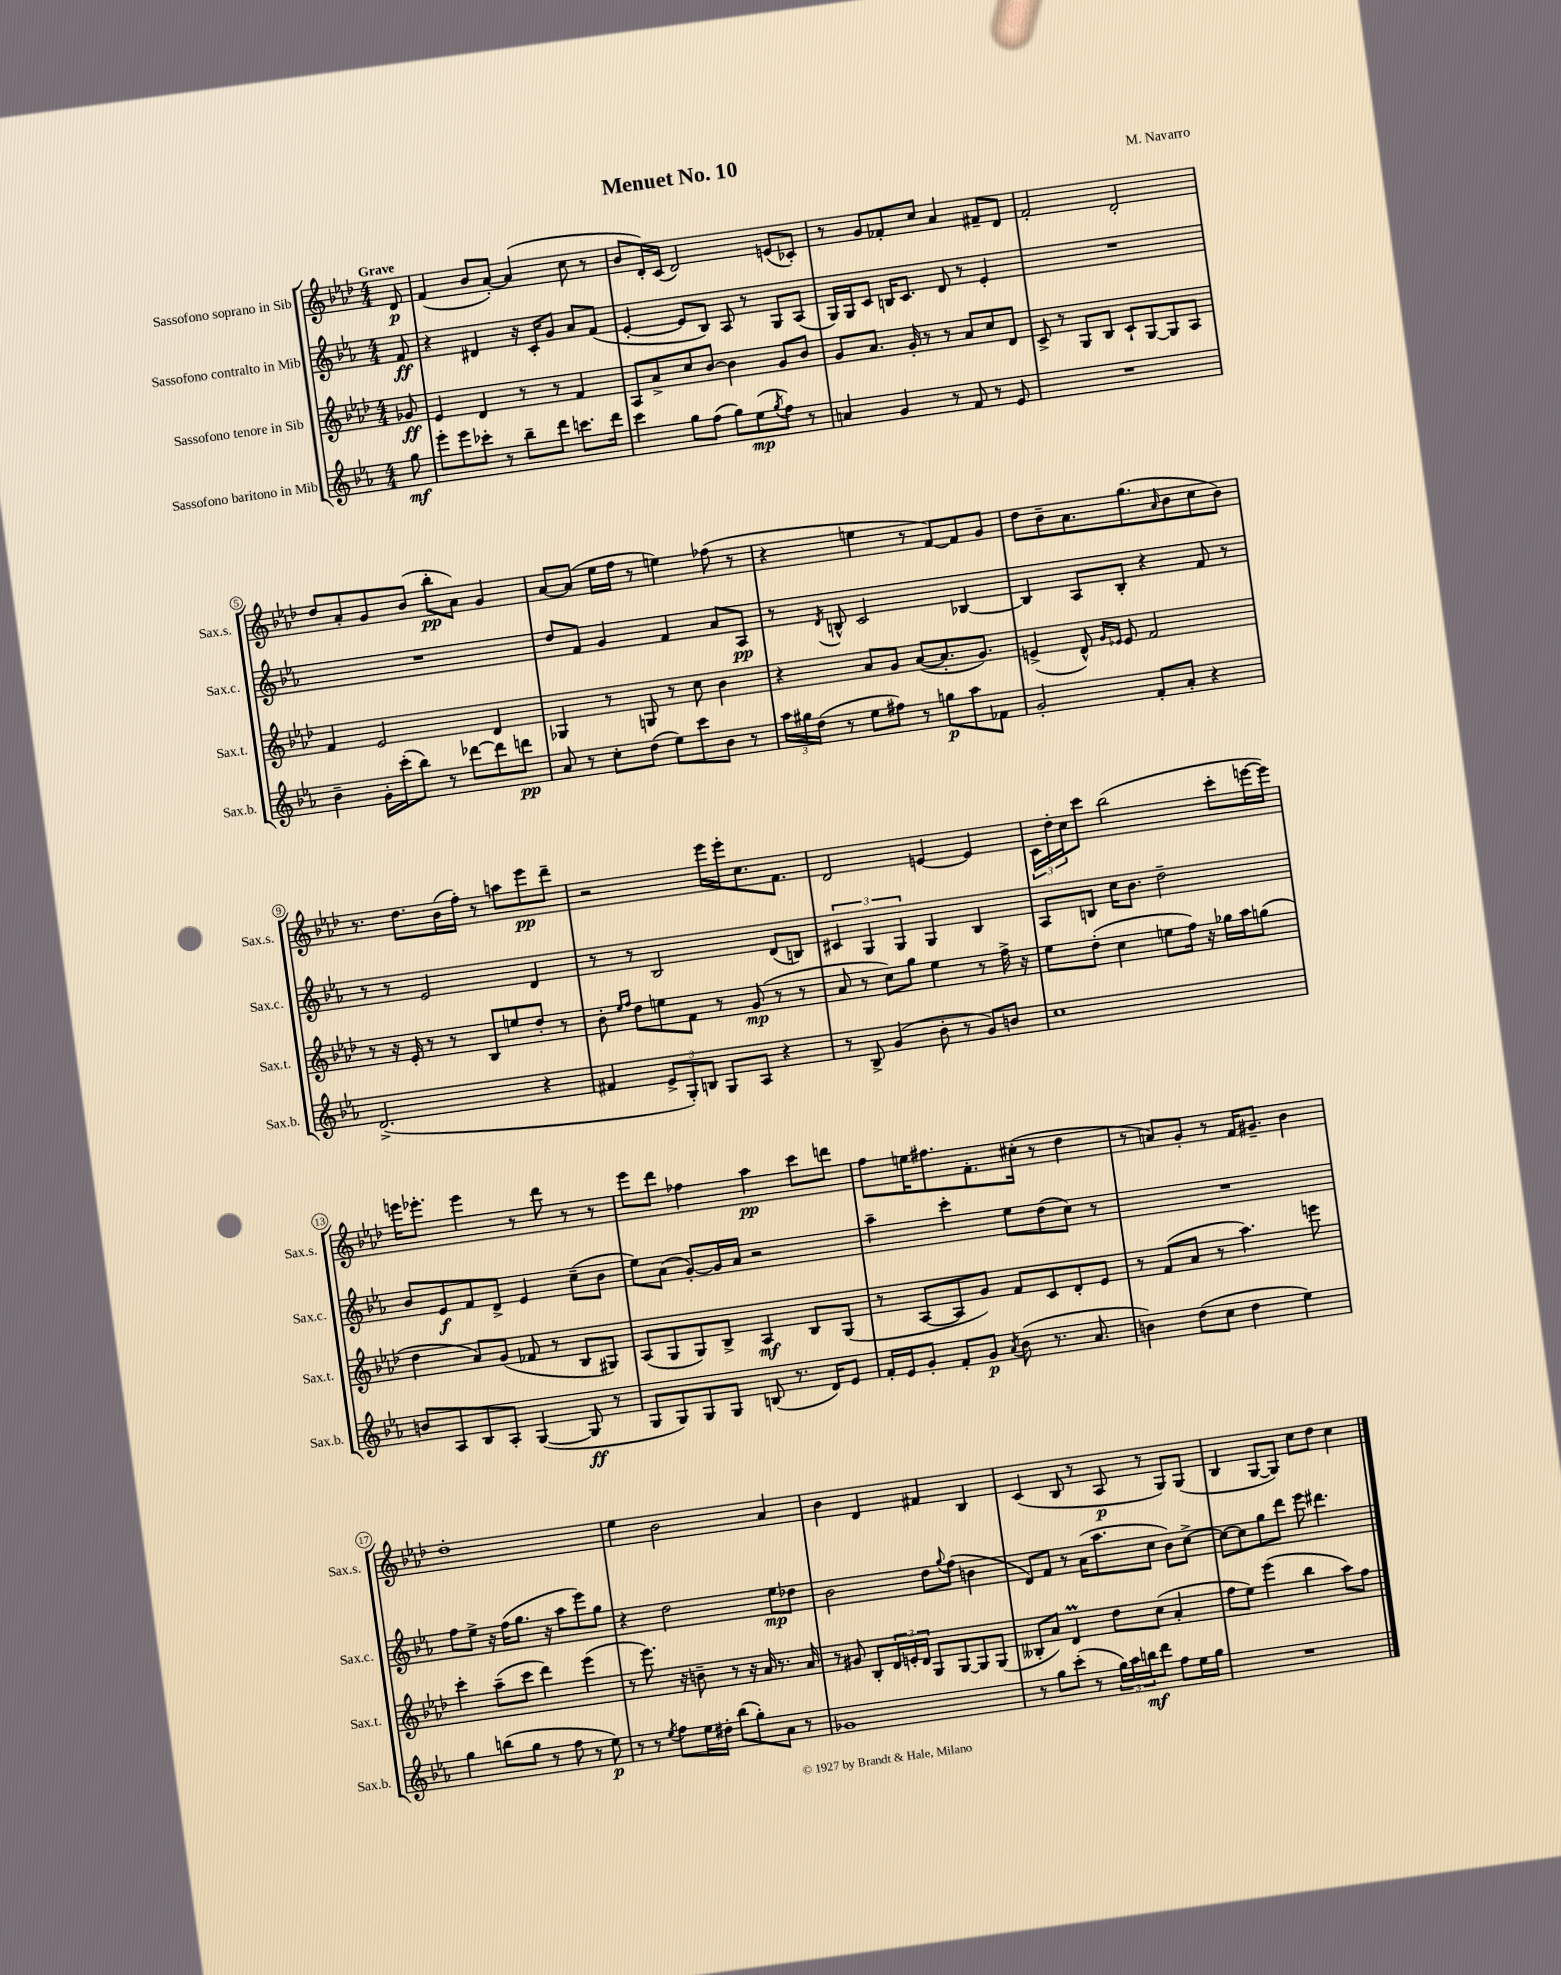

**kern	**dynam	**kern	**dynam	**kern	**dynam	**kern	**dynam
*part4	*part4	*part3	*part3	*part2	*part2	*part1	*part1
*staff4	*staff4	*staff3	*staff3	*staff2	*staff2	*staff1	*staff1
*I"Sassofono baritono in Mib	*	*I"Sassofono tenore in Sib	*	*I"Sassofono contralto in Mib	*	*I"Sassofono soprano in Sib	*
*I'Sax.b.	*	*I'Sax.t.	*	*I'Sax.c.	*	*I'Sax.s.	*
*clefG2	*	*clefG2	*	*clefG2	*	*clefG2	*
*k[b-e-a-]	*	*k[b-e-a-d-]	*	*k[b-e-a-]	*	*k[b-e-a-d-]	*
*M4/4	*	*M4/4	*	*M4/4	*	*M4/4	*
=	=	=	=	=	=	=	=
!	!	!	!	!	!	!LO:TX:a:B:t=Grave	!
8gg\	mf	8g-X/	ff	8f/	ff	8d-/	p
=1	=1	=1	=1	=1	=1	=1	=1
8eee-'\L	.	4e-/	.	4r	.	(4f/	.
8eee-\	.	.	.	.	.	.	.
8ccc-X'\J	.	4d-/	.	4d#X/	.	8b-/L	.
8r	.	.	.	.	.	[8a-'/J)	.
8bb-~\L	.	8r	.	16r	.	(4a-/]	.
.	.	.	.	16c'/KL	.	.	.
8ddd\J	.	8r	.	8g/J	.	.	.
8.cccn\L	.	4f/	.	8a-/L	.	8cc\	.
.	.	.	.	(8f/J	.	8r	.
16ddd\Jk	.	.	.	.	.	.	.
=2	=2	=2	=2	=2	=2	=2	=2
4ccc\	.	8A-/L	.	[4e-'/	.	8b-/L	.
.	.	8a-^/	.	.	.	16d-'/L)	.
.	.	.	.	.	.	(16c/JJ	.
8gg\L	.	8cc/	.	8e-/L]	.	2d-/)	.
(8ff\J	.	[8b-/J	.	8B-/J)	.	.	.
8gg\L)	.	4b-\]	.	8A-/	.	.	.
(8ee-\	mp	.	.	8r	.	.	.
8qgg/	.	.	.	.	.	.	.
8ff\J)	.	8g/L	.	8G/L	.	(8en/L	.
8r	.	8b-/J	.	(8A-/J	.	8c-X'/J)	.
=3	=3	=3	=3	=3	=3	=3	=3
4an/	.	8g/L	.	16G/LL)	.	8r	.
.	.	.	.	16G/J	.	.	.
.	.	8.a-/J	.	8c/J	.	8g/L	.
4g/	.	.	.	16Bn/KL	.	8f-X'/	.
.	.	16g'/	.	8.c/J	.	.	.
.	.	8r	.	.	.	8cc/J	.
8r	.	8r	.	8d/	.	4a-/	.
8f/	.	8a-/L	.	8r	.	.	.
8r	.	8cc/	.	4e-'/	.	8f#X~/L	.
8e-/	.	8d-/J	.	.	.	8d-/J	.
=4	=4	=4	=4	=4	=4	=4	=4
1r	.	8c^/	.	1r	.	2f'/	.
.	.	8r	.	.	.	.	.
.	.	8G/L	.	.	.	.	.
.	.	8B-/J	.	.	.	.	.
.	.	8c`/L	.	.	.	2d-'/	.
.	.	[8G/	.	.	.	.	.
.	.	8G/]	.	.	.	.	.
.	.	8A-/J	.	.	.	.	.
!!LO:LB:g=z
=5	=5	=5	=5	=5	=5	=5	=5
4b-~\	.	4f/	.	1r	.	8dd-/L	.
.	.	.	.	.	.	8a-'/	.
16g'\LL	.	2e-/	.	.	.	8g/	.
(16ccc'\J	.	.	.	.	.	.	.
8bb-\J)	.	.	.	.	.	(8b-/J	.
8r	.	.	.	.	.	8bb-'\L	pp
[8ddd-X\L	.	.	.	.	.	8a-\J)	.
8ddd-\]	.	4d-/	.	.	.	4g/	.
8dddn\J	pp	.	.	.	.	.	.
=6	=6	=6	=6	=6	=6	=6	=6
8a-/	.	4G-X/	.	8dd/L	.	[8a-/L	.
8r	.	.	.	8f/J	.	(8a-/J]	.
8cc'\L	.	8r	.	4g/	.	16ee-\LL	.
.	.	.	.	.	.	16ff\JJ	.
(8dd\J	.	8Gn/	.	.	.	8r	.
8ee-\L)	.	8r	.	4f/	.	4een\)	.
8ccc\	.	8cc\	.	.	.	.	.
8b-\J	.	4b-\	.	8a-/L	.	(8ff-X\	.
8r	.	.	.	8A-/J	pp	8r	.
=7	=7	=7	=7	=7	=7	=7	=7
24aa-\LL	.	4r	.	8r	.	4r	.
24gg#X\	.	.	.	.	.	.	.
(24dd\JJ	.	.	.	.	.	.	.
.	.	.	.	8qd/	.	.	.
8r	.	.	.	8Bn^^/	.	.	.
8ee-\L	.	8a-/L	.	2c/	.	4een\	.
8ff#X\J)	.	8g/J	.	.	.	.	.
8r	.	([8a-/L	.	.	.	8r	.
8ggn\L	p	8.a-'/]	.	.	.	[8f/L)	.
8aa-\	.	.	.	[4B-X/	.	8f/]	.
.	.	8.g/J)	.	.	.	.	.
8f-X\J	.	.	.	.	.	8g/J	.
=8	=8	=8	=8	=8	=8	=8	=8
2g'/	.	(4en^/	.	4B-/]	.	8dd-\L	.
.	.	.	.	.	.	8b-~\	.
.	.	8d-^^/)	.	8A-/L	.	8.a-\	.
.	.	16qqg/LL	.	.	.	.	.
.	.	16qqe-X/JJ	.	.	.	.	.
.	.	8e-/	.	8B-'/J	.	.	.
.	.	.	.	.	.	(8.gg\	.
8f'/L	.	2f/	.	4r	.	.	.
.	.	.	.	.	.	16qqa-/	.
8a-'/J	.	.	.	.	.	8b-\	.
4r	.	.	.	8f/	.	8cc\	.
.	.	.	.	8r	.	8b-\J)	.
!!LO:LB:g=z
=9	=9	=9	=9	=9	=9	=9	=9
(2.d^/	.	8r	.	8r	.	8.r	.
.	.	16r	.	8r	.	.	.
.	.	16e-'/	.	.	.	8.dd-\L	.
.	.	8r	.	2e-/	.	.	.
.	.	8r	.	.	.	(16b-\L	.
.	.	.	.	.	.	16ff'\JJ)	.
.	.	8B-/L	.	.	.	8r	.
.	.	8een/	.	.	.	8aan\L	.
4r	.	8dd-'/J	.	4d/	.	8eee-\	pp
.	.	8r	.	.	.	8ddd-~\J	.
=10	=10	=10	=10	=10	=10	=10	=10
4f#X/	.	8b-'\	.	8r	.	2r	.
.	.	16qqee-/LL	.	.	.	.	.
.	.	16qqff/JJ	.	.	.	.	.
.	.	8dd-\L	.	8r	.	.	.
12e-^/L	.	8een\	.	2B-/	.	.	.
12G'/)	.	.	.	.	.	.	.
.	.	8f\J	.	.	.	.	.
12Bn/J	.	.	.	.	.	.	.
8G/L	.	8r	.	.	.	16eee-\LL	.
.	.	.	.	.	.	16eee-'\J	.
8A-/J	.	(8g/	mp	.	.	8.cc\	.
4r	.	8r	.	(8d/L	.	.	.
.	.	.	.	.	.	8.f\J	.
.	.	8r	.	8Bn/J)	.	.	.
=11	=11	=11	=11	=11	=11	=11	=11
8r	.	8a-/	.	6c#X/	.	2d-/	.
8B-^/	.	8r	.	.	.	.	.
.	.	.	.	6G/	.	.	.
(4g/	.	8cc\L)	.	.	.	.	.
.	.	.	.	6G/	.	.	.
.	.	8gg\J	.	.	.	.	.
8b-'\	.	4ee-\	.	4G/	.	[4en/	.
8r	.	.	.	.	.	.	.
8g/L)	.	8r	.	4B-/	.	4e/]	.
8bn/J	.	16ff^\	.	.	.	.	.
.	.	16r	.	.	.	.	.
=12	=12	=12	=12	=12	=12	=12	=12
1cc	.	8ee-\L	.	8A-/L	.	24c\LL	.
.	.	.	.	.	.	24dd-'\	.
.	.	.	.	.	.	24cc\J	.
.	.	(8dd-'\J	.	8Bn/J	.	8ccc\J	.
.	.	4cc\	.	16cc\KL	.	(2bb-\	.
.	.	.	.	8.b-\J	.	.	.
.	.	8een\L	.	2dd~\	.	.	.
.	.	16ff\Jk)	.	.	.	.	.
.	.	16r	.	.	.	.	.
.	.	16gg-X\LL	.	.	.	8ccc'\L	.
.	.	16aa-\J	.	.	.	.	.
.	.	(8ggn\J	.	.	.	[16eeen\L	.
.	.	.	.	.	.	16eee\JJ])	.
!!LO:LB:g=z
=13	=13	=13	=13	=13	=13	=13	=13
8bn/L	.	4dd-\	.	8b-/L	.	16eeen\KL	.
.	.	.	.	.	.	8.eee-X'\J	.
8A-/	.	.	.	8e-/	f	.	.
8B-/	.	8a-/L)	.	8f/	.	4eee-\	.
8A-'/J	.	(8g/J	.	8d^/J	.	.	.
([4G/	.	8f-X/	.	4e-/	.	8r	.
.	.	8r	.	.	.	8ddd-\	.
8G/]	ff	8B-/L	.	(8cc~\L	.	8r	.
8r	.	8G#X/J)	.	8b-\J	.	8r	.
=14	=14	=14	=14	=14	=14	=14	=14
8G/L	.	(8A-/L	.	8ee-\L)	.	8eee-\L	.
8G/)	.	8G/	.	(8a-\J	.	8ddd-\J	.
8G/	.	8G/)	.	[8g'/L)	.	4ff-X\	.
8G/J	.	8B-^/J	.	16g/L]	.	.	.
.	.	.	.	16a-/JJ	.	.	.
(8Bn/	.	4A-/	mf	2r	.	4aa-\	pp
8.r	.	.	.	.	.	.	.
.	.	8B-/L	.	.	.	8ccc\L	.
16d/KL)	.	.	.	.	.	.	.
8e-/J	.	(8G/J	.	.	.	8dddn\J	.
=15	=15	=15	=15	=15	=15	=15	=15
16f'/LL	.	8r	.	4aa-~\	.	8ff\L	.
16e-/J	.	.	.	.	.	.	.
8g'/J	.	[8A-/L	.	.	.	16een\K	.
.	.	.	.	.	.	8.ff#X\	.
8f'/L	.	8A-/]	.	4ccc'\	.	.	.
8g/J	p	8g/J)	.	.	.	8.f'\	.
8qa-/	.	.	.	.	.	.	.
(8b-\	.	8f/L	.	8ee-\L	.	.	.
.	.	.	.	.	.	(16cc#X'\Jk	.
8.r	.	8c/	.	(8dd\	.	8r	.
.	.	8d-'/	.	8cc\J)	.	4dd-\	.
8.a-/	.	.	.	.	.	.	.
.	.	8e-/J	.	8r	.	.	.
=16	=16	=16	=16	=16	=16	=16	=16
4bn\)	.	8r	.	1r	.	8r	.
.	.	(8f/L	.	.	.	8an/L)	.
(8dd\L	.	8a-/J	.	.	.	8g'/J	.
8cc\J	.	8r	.	.	.	8r	.
4dd\	.	4.aa-\)	.	.	.	16f/KL	.
.	.	.	.	.	.	8.g#X~/J	.
4ee-\)	.	.	.	.	.	4b-\	.
.	.	8eeen\	.	.	.	.	.
!!LO:LB:g=z
=17	=17	=17	=17	=17	=17	=17	=17
4gg\	.	4ccc'\	.	8ff\L	.	1dd-'	.
.	.	.	.	8ee-^\J	.	.	.
(8bbn\L	.	(8aa-~\L	.	16r	.	.	.
.	.	.	.	(16ff\KL	.	.	.
8gg\J	.	8ccc\J	.	8.gg\J	.	.	.
8r	.	4ddd-\)	.	.	.	.	.
.	.	.	.	16r	.	.	.
8ff\	.	.	.	8aa-\L	.	.	.
8r	.	(4eee-\	.	8eee-\)	.	.	.
8ee-\)	p	.	.	8gg\J	.	.	.
=18	=18	=18	=18	=18	=18	=18	=18
8r	.	8r	.	4r	.	4ee-\	.
8r	.	8.eee-\)	.	.	.	.	.
8qee-/	.	.	.	.	.	.	.
8ff\L	.	.	.	2dd\	.	2b-\	.
.	.	16r	.	.	.	.	.
16ee-\L	.	8bn~\	.	.	.	.	.
16dd#X'\JJ	.	.	.	.	.	.	.
(8bb-\L	.	8r	.	.	.	.	.
8gg'\)	.	16r	.	.	.	.	.
.	.	16a-/	.	.	.	.	.
8a-\J	.	8.r	.	8ee-\L	mp	4a-/	.
8r	.	.	.	8dd-X\J	.	.	.
.	.	16a-/	.	.	.	.	.
=19	=19	=19	=19	=19	=19	=19	=19
1g-X	.	8r	.	2b-\	.	4b-\	.
.	.	8g#X/	.	.	.	.	.
.	.	8B-'/L	.	.	.	4d-/	.
.	.	24d-/L	.	.	.	.	.
.	.	24en'/	.	.	.	.	.
.	.	24d-/JJ	.	.	.	.	.
.	.	8G/L	.	8dd\L	.	4f#X/	.
.	.	.	.	8qqgg/	.	.	.
.	.	[8G/	.	(8ff\J	.	.	.
.	.	8G/]	.	4bn\	.	4B-/	.
.	.	(8G/J	.	.	.	.	.
=20	=20	=20	=20	=20	=20	=20	=20
8r	.	8B--X'/L	.	8d/L)	.	(4c/	.
8gg\L	.	8a-/J)	.	8f/J	.	.	.
(8ccc'\J	.	4d-M/	.	8r	.	8B-/	.
8r	.	.	.	(16a-\KL	.	8r	.
.	.	.	.	8.aa-\	.	.	.
24gg\LL)	.	8dd-\L	.	.	.	8A-/	p
24aa-\	.	.	.	.	.	.	.
24bbn\J	mf	.	.	.	.	.	.
8ddd\J	.	(8cc\J	.	8cc\J	.	8r	.
8ff\L	.	4a-'/	.	8b-\L)	.	8G/L)	.
16ee-\L	.	.	.	[8cc^\J	.	(8G/J	.
16gg\JJ	.	.	.	.	.	.	.
=21	=21	=21	=21	=21	=21	=21	=21
1r	.	8ff\L	.	8cc\L_	.	4B-/	.
.	.	8ee-\J)	.	8cc\]	.	.	.
.	.	(4eee-\	.	8gg\	.	[8G/L	.
.	.	.	.	8ddd\J	.	8G/J])	.
.	.	4bb-\	.	8eee-\	.	8cc\L	.
.	.	.	.	4.ddd#X\	.	8dd-\J	.
.	.	8aa-\L)	.	.	.	4cc\	.
.	.	8ff\J	.	.	.	.	.
==	==	==	==	==	==	==	==
*-	*-	*-	*-	*-	*-	*-	*-
